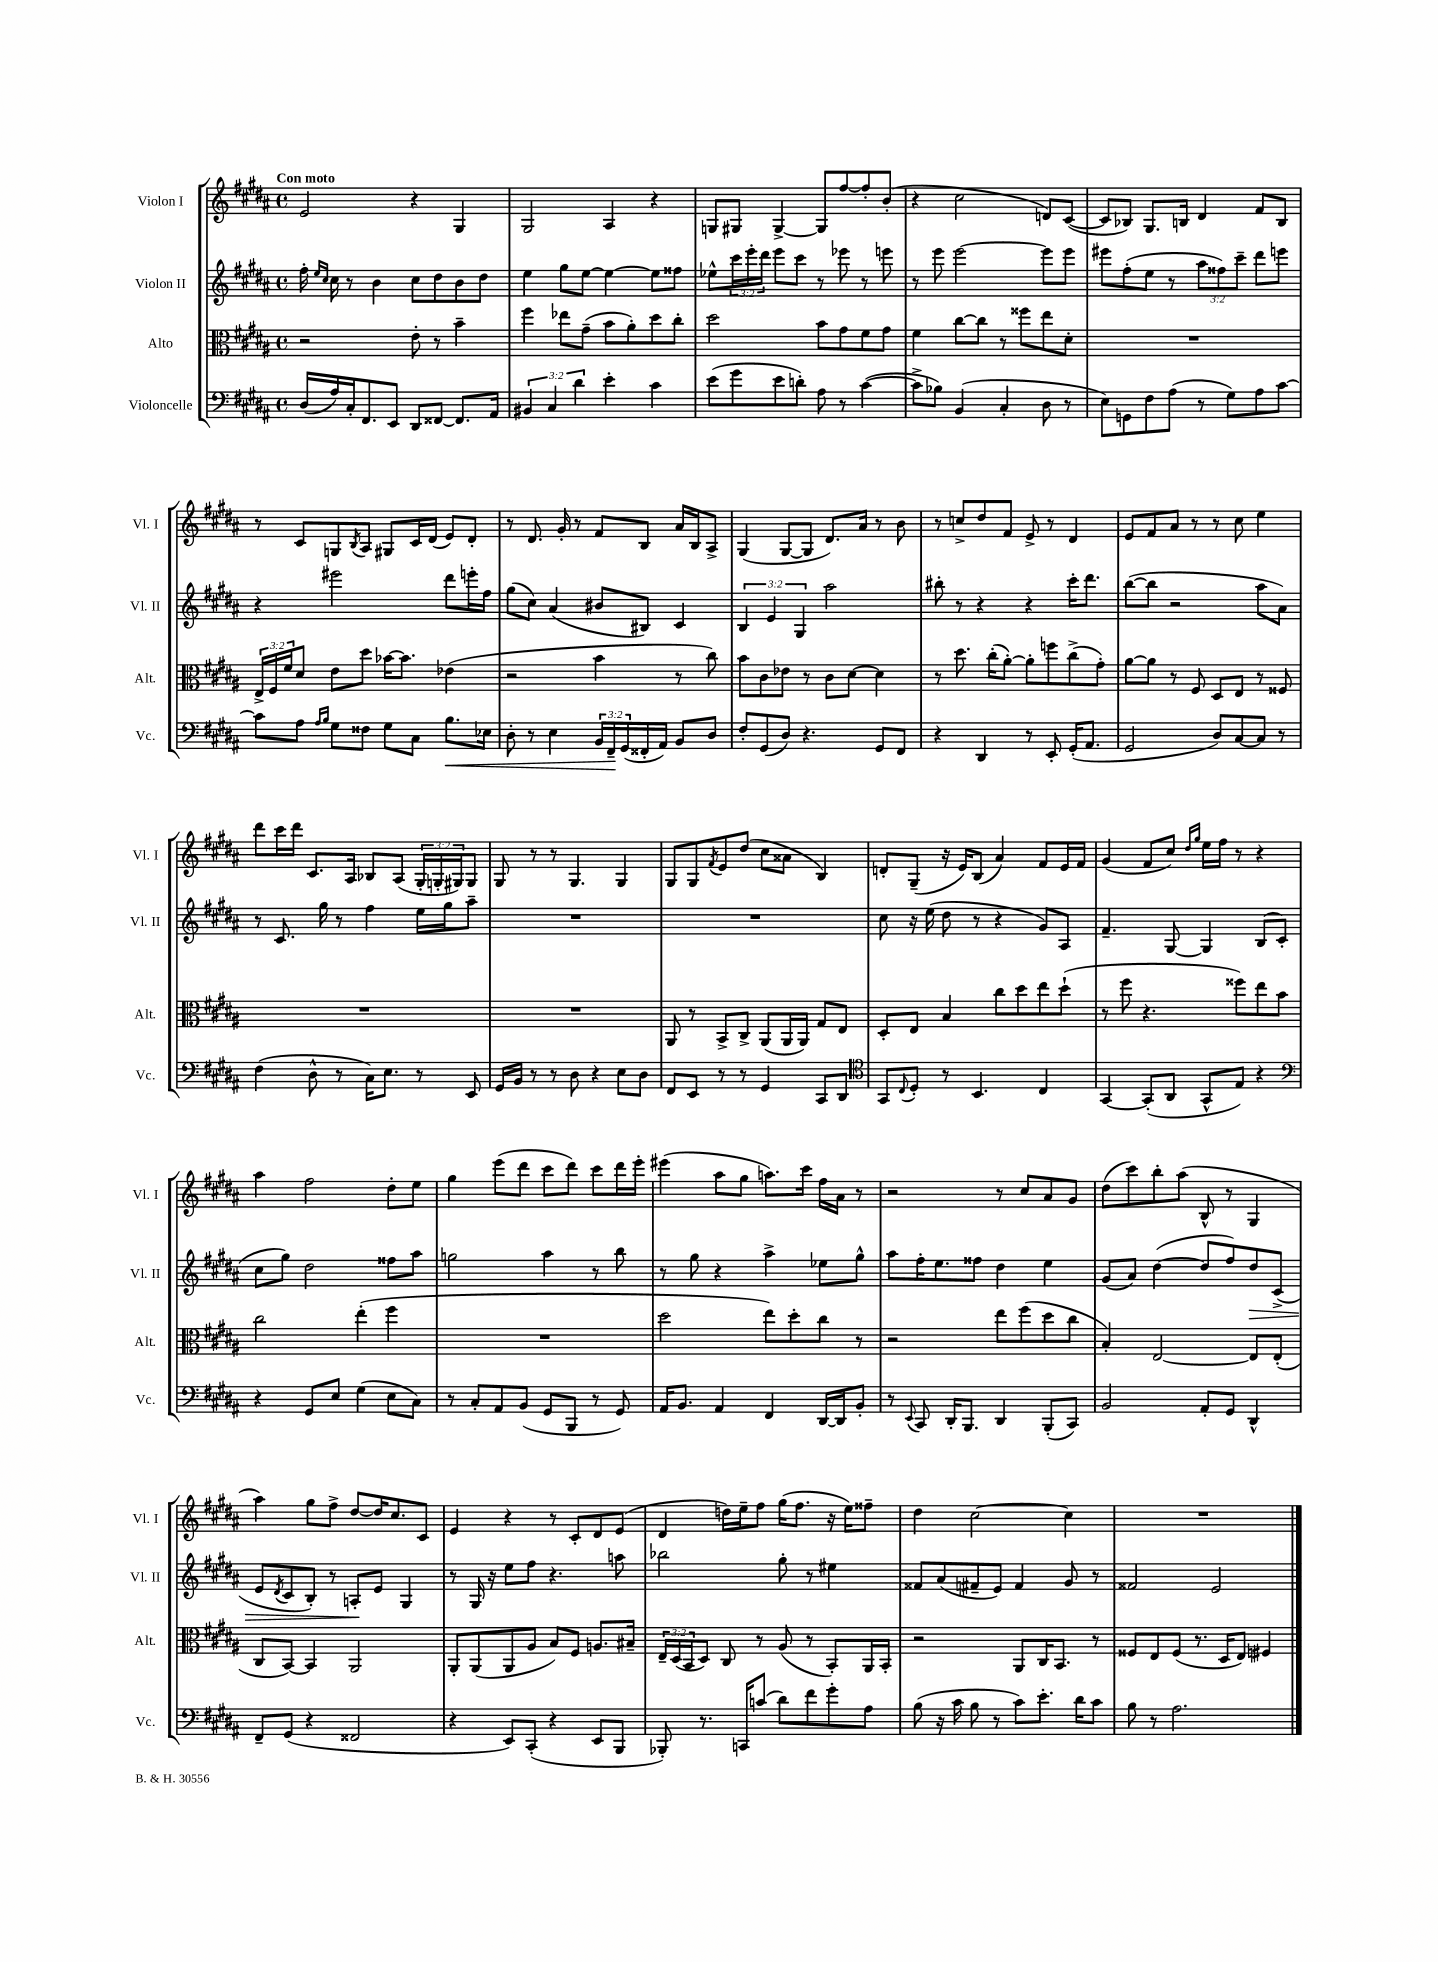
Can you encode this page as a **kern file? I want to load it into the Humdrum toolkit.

**kern	**kern	**kern	**kern
*staff4	*staff3	*staff2	*staff1
*clefF4	*clefC3	*clefG2	*clefG2
*k[f#c#g#d#a#]	*k[f#c#g#d#a#]	*k[f#c#g#d#a#]	*k[f#c#g#d#a#]
*M4/4	*M4/4	*M4/4	*M4/4
*met(c)	*met(c)	*met(c)	*met(c)
(16D#	2r	16ff#'	2e
.	.	16qqee	.
.	.	16qqcc#	.
16A#)	.	16cc#	.
16C#'	.	8r	.
8.FF#	.	.	.
.	.	4b	.
8EE	.	.	.
8DD#	8e'	8cc#	4r
[8FF##	8r	8dd#	.
8.FF##]	4b~	8b	4G#
.	.	8dd#	.
16AA#	.	.	.
=	=	=	=
6BB#	4ff#	4ee	2G#
6C#	.	.	.
.	8ee-	8gg#	.
6d#	.	.	.
.	(8g#~	[8ee	.
4e'	8b	4ee_	4A#
.	8a#')	.	.
4c#	8dd#	8ee]	4r
.	8cc#'	8ff##	.
=	=	=	=
(8e	2dd#	8ee-^^	8G
8g#	.	24ccc#	8G#
.	.	24eee'	.
.	.	24ddd#	.
8e	.	8eee	[4G#^
8d')	.	8ccc#	.
8A#	8b	8r	8G#]
8r	8g#	8eee-	[8ff#
([4c#	8f#	8r	8ff#']
.	8g#	8eee	(8b'
=	=	=	=
8c#^]	4f#	8r	4r
8B-)	.	8eee	.
(4BB	[8cc#	[2eee	2cc#
.	8cc#]	.	.
4C#'	8r	.	.
.	8ff##	.	.
8D#	8ee	8eee]	8d)
8r	8d#'	8eee	([8c#
=	=	=	=
8E)	1r	8eee#	8c#]
8GG	.	(8ff#'	8B-)
8F#	.	8ee	8.G#
(8A#	.	8r	.
.	.	.	16B
8r	.	12aa#	4d#
.	.	12ff##)	.
8G#)	.	.	.
.	.	12ccc#~	.
8A#	.	8ddd#	8f#
[8c#	.	8eee	8B
=	=	=	=
8c#]	24E^	4r	8r
.	24F#	.	.
.	24f#	.	.
8A#	8d#	.	8c#
16qqA#	.	.	.
16qqB	.	.	.
8G#	8e	2eee#	8G
.	.	.	8qB
8F##	8dd#	.	8A#
8G#	[16b-	.	8G#
.	8.b-]	.	.
8C#	.	.	16c#
.	.	.	(16d#
8.B	(4e-	8ddd#	8e)
.	.	16eee'	8d#'
16E-	.	16ff#	.
=	=	=	=
8D#'	2r	(8gg#	8r
8r	.	8cc#)	8.d#
4E	.	(4a#	.
.	.	.	16g#'
.	.	.	8r
24BB	4b	8b#	8f#
24FF#~	.	.	.
(24GG#	.	.	.
16FF##'	.	8B#)	8B
16AA#)	.	.	.
8BB	8r	4c#	16a#
.	.	.	16B
8D#	8cc#)	.	8A#^
=	=	=	=
8F#'	8b	6B	(4G#
(8GG#	8c#	.	.
.	.	6e	.
8D#)	8e-	.	[8G#
.	.	6G#	.
4.r	8r	.	8G#]
.	8c#	2aa#	8.d#)
.	[8d#	.	.
.	.	.	16a#
8GG#	4d#]	.	8r
8FF#	.	.	8b
=	=	=	=
4r	8r	8bb#'	8r
.	8.dd#	8r	8cc^
4DD#	.	4r	8dd#
.	(16cc#'	.	.
.	[8a#')	.	8f#
8r	8a#']	4r	8e^
8EE'	8ff	.	8r
(16GG#'	(8cc#^	16ccc#'	4d#
8.AA#	.	8.ddd#	.
.	8g#')	.	.
=	=	=	=
2GG#	[8a#	([8bb	8e
.	8a#]	8bb]	8f#
.	8r	2r	8a#
.	8F#	.	8r
8D#)	8D#	.	8r
[8C#	8E	.	8cc#
8C#]	8r	8aa#	4ee
8r	8F##	8a#)	.
=	=	=	=
(4F#	1r	8r	8ddd#
.	.	8.c#	16ccc#
.	.	.	16ddd#
8D#^^	.	.	8.c#
.	.	16gg#	.
8r	.	8r	.
.	.	.	16A#
16C#)	.	4ff#	8B-
8.E	.	.	.
.	.	.	(8A#
8r	.	16ee	24G#'
.	.	.	24G'
.	.	16gg#	.
.	.	.	24G#)
8EE	.	8aa#~	8G#
=	=	=	=
16GG#	1r	1r	8G#
16BB	.	.	.
8r	.	.	8r
8r	.	.	8r
8D#	.	.	4.G#
4r	.	.	.
8E	.	.	4G#
8D#	.	.	.
=	=	=	=
8FF#	8AA#	1r	8G#
8EE	8r	.	8G#
.	.	.	8qf#
8r	8BB^	.	8e
8r	8C#^	.	(8dd#
4GG#	(8AA#	.	8cc#
.	16AA#	.	8a##
.	16AA#)	.	.
8CC#	8G#	.	4B)
8DD#	8E	.	.
=	=	=	=
*clefC4	*	*	*
8GG#	8D#'	8cc#	8d'
8qqC#	.	.	.
8D#'	8E	16r	(8G#~
.	.	(16ee	.
8r	4B	8dd#	16r
.	.	.	16e)
4.BB	.	8r	(8B
.	8cc#	4r	4a#)
.	8dd#	.	.
4C#	8ee	8g#)	8f#
.	(8dd#`	8A#	16e
.	.	.	16f#
=	=	=	=
[4GG#	8r	4.f#~	(4g#
.	8ff#	.	.
(8GG#']	4.r	.	8f#
8AA#	.	[8G#	8cc#)
.	.	.	16qqdd#
.	.	.	16qqgg#
8GG#^^	.	4G#]	16ee
.	.	.	16ff#
8E)	8ff##)	.	8r
4r	8ee	(8B	4r
.	8b	8c#'	.
=	=	=	=
*clefF4	*	*	*
4r	2cc#	8cc#	4aa#
.	.	8gg#)	.
8GG#	.	2dd#	2ff#
8E	.	.	.
(4G#	(4ee'	.	.
8E	4ff#	8ff##	8dd#'
8C#)	.	8aa#	8ee
=	=	=	=
8r	1r	2gg	4gg#
8C#'	.	.	.
8AA#	.	.	(8eee
(8BB	.	.	8ddd#
8GG#	.	4aa#	8ccc#
8BBB	.	.	8ddd#)
8r	.	8r	8ccc#
8GG#)	.	8bb	16ddd#
.	.	.	16eee'
=	=	=	=
16AA#	2dd#	8r	(4eee#
8.BB	.	.	.
.	.	8gg#	.
4AA#	.	4r	8aa#
.	.	.	8gg#
4FF#	8ee)	4aa#^	8.aa)
.	8dd#'	.	.
.	.	.	16ccc#
[16DD#	8cc#	8ee-	16ff#
16DD#]	.	.	16a#
8BB'	8r	8gg#^^	8r
=	=	=	=
8r	2r	8aa#	2r
8qqEE	.	.	.
8CC#	.	16ff#'	.
.	.	8.ee	.
16DD#'	.	.	.
8.BBB	.	.	.
.	.	8ff##	.
4DD#	8ee	4dd#	8r
.	(8ff#	.	8cc#
(8BBB'	8dd#	4ee	8a#
8CC#)	8cc#	.	8g#
=	=	=	=
2BB	4B')	(8g#	(8dd#
.	.	8a#)	8ccc#)
.	[2E	([4dd#	8bb'
.	.	.	(8aa#
8AA#'	.	8dd#]	8B^^
8GG#	.	8ff#)	8r
4DD#^^	8E]	8dd#	4G#
.	(8E'	(8c#^	.
=	=	=	=
8FF#~	8C#	8e	4aa#)
.	.	8qd#	.
(8GG#	[8BB)	8c#	.
4r	4BB]	8B')	8gg#
.	.	8r	8ff#^
2FF##	2AA#	8A'	[8dd#
.	.	8e	16dd#]
.	.	.	8.cc#
.	.	4G#	.
.	.	.	8c#
=	=	=	=
4r	8AA#'	8r	4e
.	(8AA#	16G#	.
.	.	16r	.
8EE)	8AA#	8ee	4r
(8CC#'	8A#	8ff#	.
4r	8B)	4.r	8r
.	8F#	.	8c#'
8EE	8.A	.	8d#
8BBB	.	8aa	(8e
.	16B#~	.	.
=	=	=	=
8BBB-')	24E~	2bb-	4d#
.	(24D#	.	.
.	24BB	.	.
8.r	8D#)	.	.
.	8C#	.	16dd)
16CC	.	.	16ee~
(8c	8r	.	8ff#
8d#)	(8A#	8gg#'	(16gg#
.	.	.	8.ff#
8f#	8r	8r	.
8g#'	8BB')	4ee#	16r
.	.	.	16ee)
8A#	16AA#	.	8ff##~
.	16BB'	.	.
=	=	=	=
(8B	2r	8f##	4dd#
16r	.	(8a#	.
16c#	.	.	.
8B	.	8f#~	[2cc#
8r	.	8e)	.
8c#)	8AA#	4f#	.
8.e'	16C#	.	.
.	8.BB	.	.
.	.	8g#	4cc#]
16d#	.	.	.
8c#	8r	8r	.
=	=	=	=
8B	8F##	2f##	1r
8r	8E	.	.
2.A#	(8F##	.	.
.	8.r	.	.
.	.	2e	.
.	16D#	.	.
.	8E)	.	.
.	4F#	.	.
==	==	==	==
*-	*-	*-	*-
